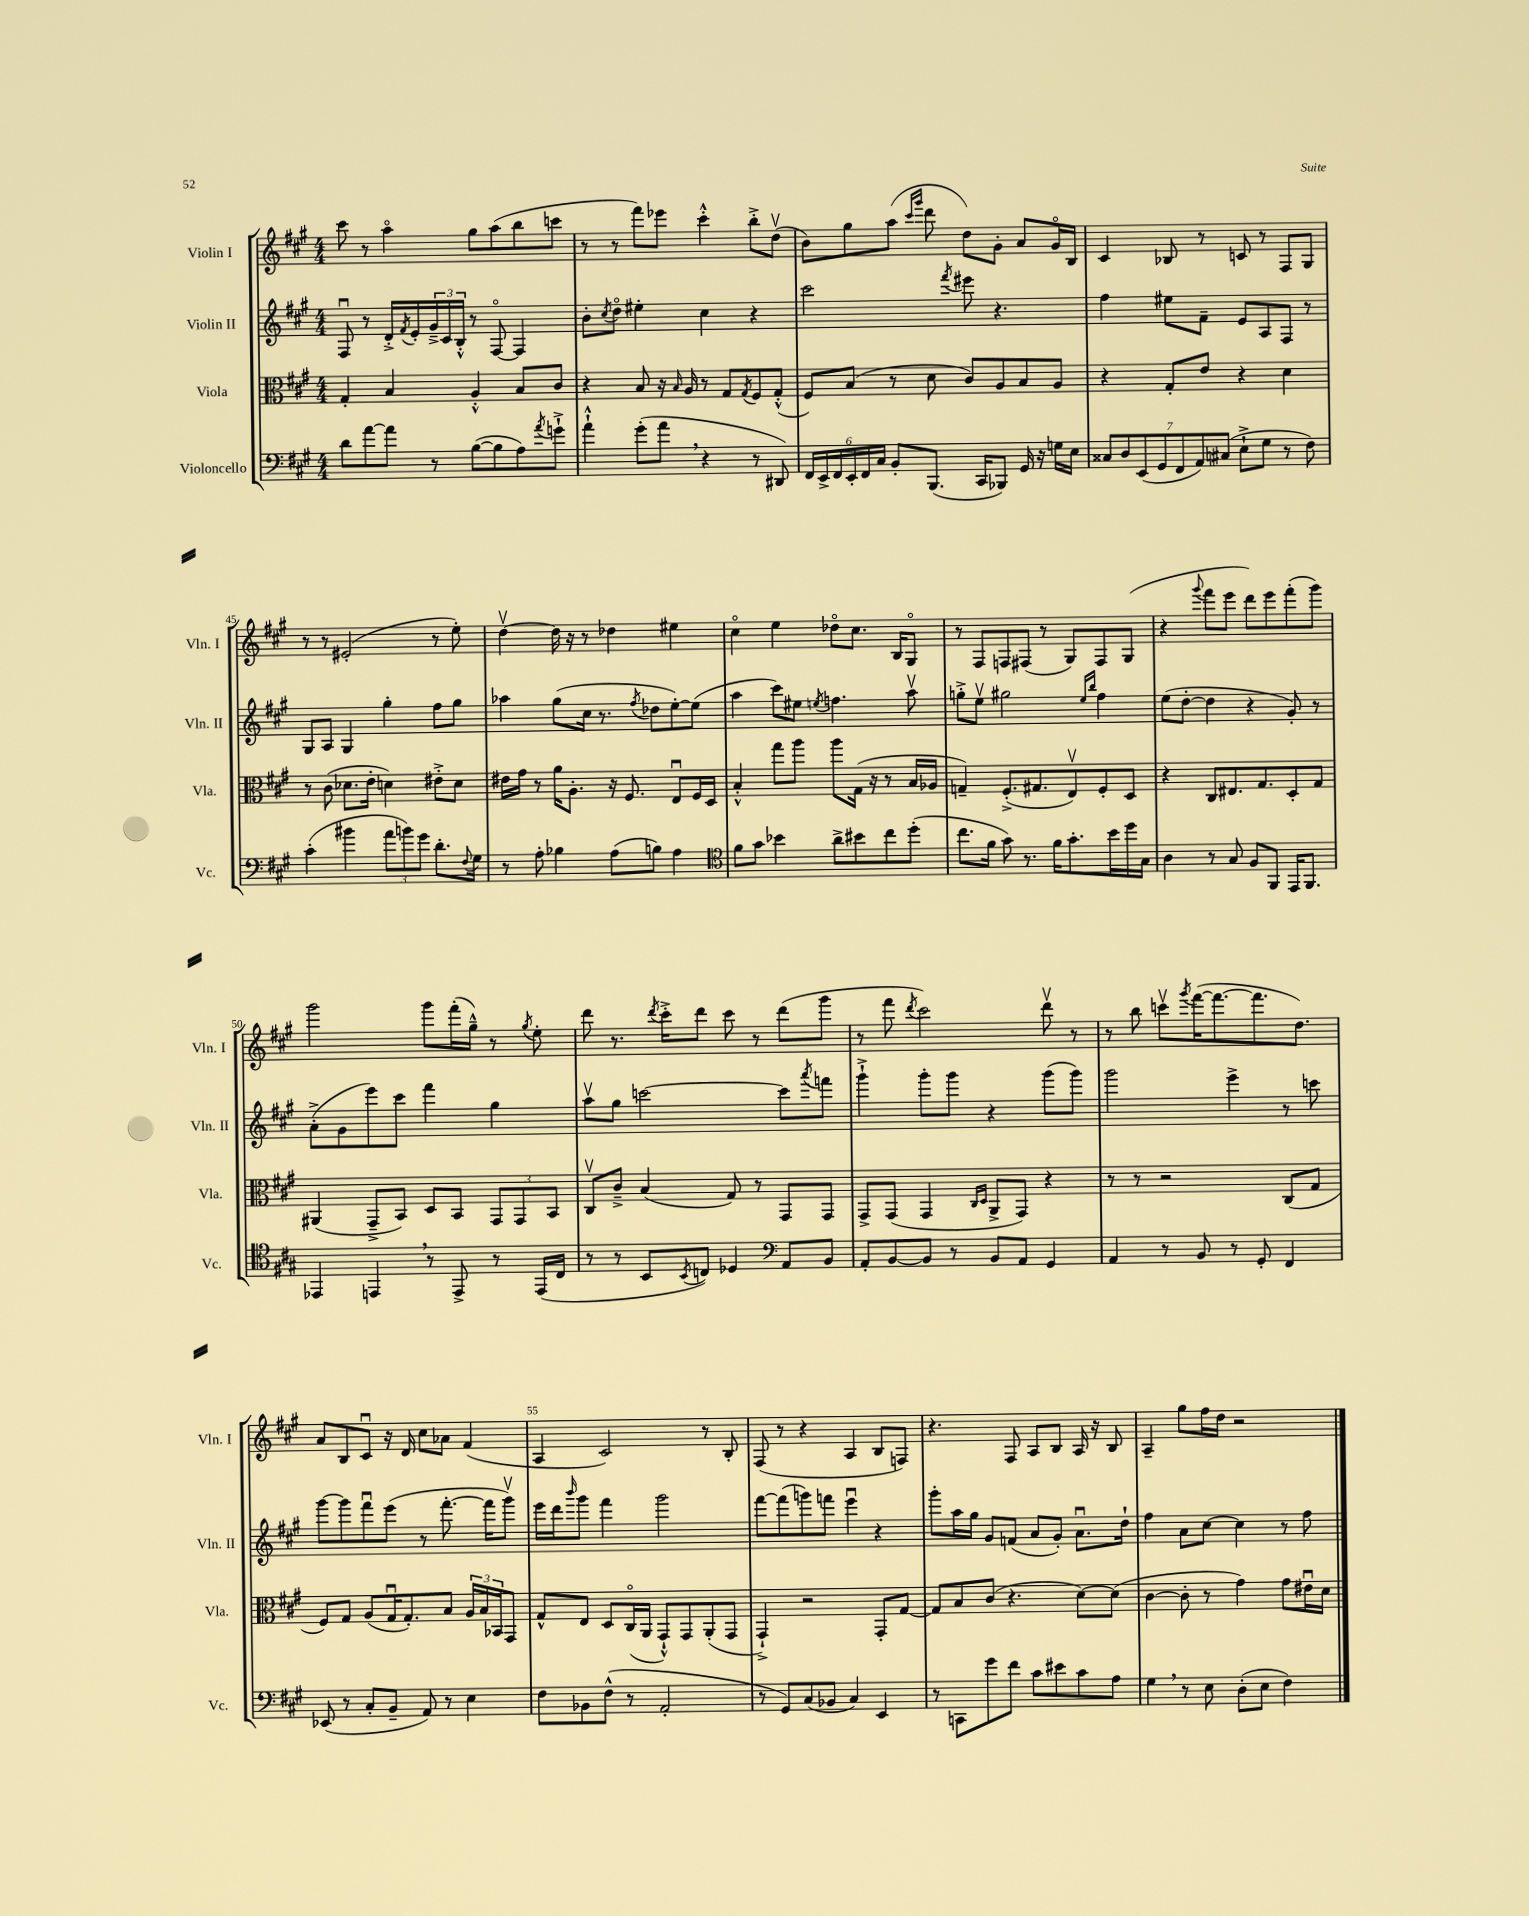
<<
\new StaffGroup <<
\new Staff = "s0" \with { instrumentName = "Violin I" shortInstrumentName = "Vln. I" } {
    \clef treble \key a \major \numericTimeSignature \time 4/4
    cis'''8 r8 a''4\flageolet gis''8 a''8( b''8 c'''8 |
    r8 r8 fis'''8) ees'''8 cis'''4-.-^ b''8-.-> d''8\upbow( |
    b'8) gis''8 a''8( \grace { cis'''16 gis'''16 } d'''8 d''8) gis'8-. a'8 gis'16\flageolet b16 |
    cis'4 bes8 r8 c'8 r8 fis8 gis8 |
    r8 r8 eis'2-.( r8 e''8-.) |
    d''4~\upbow d''16 r16 r8 des''4 eis''4 |
    cis''4\flageolet e''4 des''8\flageolet cis''8. b16 gis8\flageolet |
    r8 fis8 f8 fis8( r8 gis8) fis8 gis8( |
    r4 \appoggiatura { gis'''8 } fis'''8 e'''8 d'''8) e'''8 fis'''8-.( gis'''8) |
    gis'''2 gis'''8 fis'''16-.( gis''16---^) r8 \acciaccatura { gis''8 } e''8-. |
    d'''8 r8. \acciaccatura { d'''8 } cis'''16-.-> d'''8 cis'''8 r8 d'''8( gis'''8 |
    r8 fis'''8 \acciaccatura { d'''8 } cis'''2) d'''8\upbow r8 |
    r8 b''8 c'''8\upbow \acciaccatura { gis'''8 } fis'''16~( fis'''8.~ fis'''8. d''8.) |
    a'8 b8 cis'8\downbow r16 d'16 cis''8 aes'8 fis'4( |
    a4 cis'2) r8 b8-. |
    fis8( r8 r4 a4 b8 f8) |
    r4. fis8 a8 b8 a16 r16 b8 |
    a4-- gis''8 fis''16 d''16 r2 \bar "|." |
}
\new Staff = "s1" \with { instrumentName = "Violin II" shortInstrumentName = "Vln. II" } {
    \clef treble \key a \major \numericTimeSignature \time 4/4
    fis8\downbow r8 d'16-.-> \acciaccatura { fis'8 } e'16-. \tuplet 3/2 { gis'16---> cis'16 b16-.-^ } r8 fis8~\flageolet fis4 |
    b'8-. \acciaccatura { cis''8 } d''8\flageolet eis''4-. cis''4 r4 |
    cis'''2 \acciaccatura { fis'''8 } eis'''8 r4. |
    fis''4 eis''8 fis'8-- e'8 a8 fis8 r8 |
    gis8 a8 gis4 gis''4-. fis''8 gis''8 |
    aes''4 gis''8( cis''16 r8. \acciaccatura { fis''8 } des''8 e''8~-.) e''8( |
    a''4 cis'''8) eis''8 \acciaccatura { e''8 } f''4. a''8\upbow |
    g''8-.-> e''8\upbow gis''2 \grace { e''16 b''16 } fis''4 |
    e''8( d''8~-. d''4 r4 gis'8-.) r8 |
    a'8-.->( gis'8 e'''8) cis'''8 fis'''4 gis''4 |
    a''8\upbow gis''8 c'''2~ c'''8 \acciaccatura { a'''8 } f'''8 |
    gis'''4-!-> gis'''8-. gis'''8 r4 gis'''8( gis'''8) |
    gis'''2 e'''4-> r8 c'''8 |
    gis'''8~ gis'''8 fis'''8\downbow e'''8( r8 fis'''8.~-. fis'''16 gis'''8\upbow) |
    e'''16 d'''16 \grace { b'''16 } gis'''8 fis'''4 gis'''2 |
    fis'''8~ fis'''8( g'''8) f'''8 e'''4\downbow r4 |
    gis'''8-. a''16 gis''16 gis'8 f'8( a'8 gis'8-.) a'8.\downbow d''16-! |
    fis''4 a'8 cis''8~ cis''4 r8 fis''8 \bar "|." |
}
\new Staff = "s2" \with { instrumentName = "Viola" shortInstrumentName = "Vla." } {
    \clef alto \key a \major \numericTimeSignature \time 4/4
    gis4-. b4 a4-.-^ b8 cis'8 |
    r4 b8 r16 \grace { b16 } a16 r8 gis8 \acciaccatura { gis8 } fis8 gis8-.-^( |
    fis8) b8( r8 d'8 cis'8) a8 b8 a8 |
    r4 gis8-. e'8 r4 d'4 |
    r8 cis'8( des'8. e'16-. d'4) eis'8-.-> d'8 |
    eis'16 gis'16 r8 a'16 a8.-. r16 fis8. e8\downbow fis16 d16 |
    b4-.-^ gis''8 a''8 a''8 gis16( r16 r8 b16 aes16 |
    g4--) fis8.-.->( gis8. e8\upbow) fis8-. d8 |
    r4 cis8 eis8. gis8. d8-. gis8 |
    ais,4( gis,8---> b,8) d8 b,8 \tuplet 3/2 { gis,8 gis,8 b,8 } |
    cis8\upbow cis'8---> b4( gis8) r8 gis,8 gis,8 |
    gis,8-> gis,8( gis,4 \grace { cis16 d16 } a,8-> gis,8) r4 |
    r8 r8 r2 cis8( gis8 |
    fis8) gis8 a8( gis16\downbow gis8.-.) b8 \tuplet 3/2 { a16 b16 bes,16 } gis,8 |
    gis8-^ e8 d8 cis16\flageolet( a,16 gis,8-!-^) gis,8 a,8-.( gis,8 |
    gis,4-!->) r2 gis,8-. gis8~ |
    gis8 b8 cis'8( r4. d'8~) d'8( |
    cis'4~ cis'8-. r8 gis'4) gis'8 eis'16\downbow d'16 \bar "|." |
}
\new Staff = "s3" \with { instrumentName = "Violoncello" shortInstrumentName = "Vc." } {
    \clef bass \key a \major \numericTimeSignature \time 4/4
    d'8 a'8~ a'8 r8 b8~( b8 a8) \acciaccatura { a'8 } g'8-!-> |
    a'4-!-^ gis'8-.( a'8 \breathe r4 r8 dis,8) |
    \tuplet 6/4 { fis,16 e,16-> fis,16 e,16-. fis,16 cis16 } b,8-. b,,8.( cis,16 bes,,8) gis,16 r16 g16 e16 |
    \tuplet 7/4 { cisis8 d8 e,8( gis,8 fis,8 a,8) cis8( } e8-!-> gis8 r8 fis8) |
    cis'4-.( bis'4 \tuplet 3/2 { a'8 b'8) gis'8 } d'8.-. \appoggiatura { fis8 } gis16 |
    r8 a8-. bes4 a8( b8) a4 |
    \clef tenor fis'8 gis'8 bes'4 a'8-> bis'8 cis''8 d''8-.( |
    cis''8. fis'16 gis'8) r8. fis'16 gis'8.-. b'16 d''16 gis16 |
    a4 r8 gis8 fis8 fis,8 e,16 fis,8. |
    ees,4 e,4 \breathe r8 e,8-> r8 e,16( cis16 |
    r8 r8 b,8 \acciaccatura { b,8 } c8) des4 \clef bass a,8 b,8 |
    a,8-. b,8~ b,8 r8 b,8 a,8 gis,4 |
    a,4 r8 b,8 r8 gis,8-. fis,4 |
    ees,8( r8 cis8-. b,8-- a,8) r8 e4 |
    fis8 bes,8 fis8-^( r8 a,2-. |
    r8 gis,8) cis8( bes,8 cis4) e,4 |
    r8 c,8 gis'8 fis'8 cis'8 eis'8 cis'8 a8 |
    gis4 \breathe r8 e8 d8-.( e8 fis4) \bar "|." |
}
>>
>>
\layout { \context { \Score currentBarNumber = #41 \override BarNumber.break-visibility = ##(#f #t #t) barNumberVisibility = #(every-nth-bar-number-visible 5) } }
